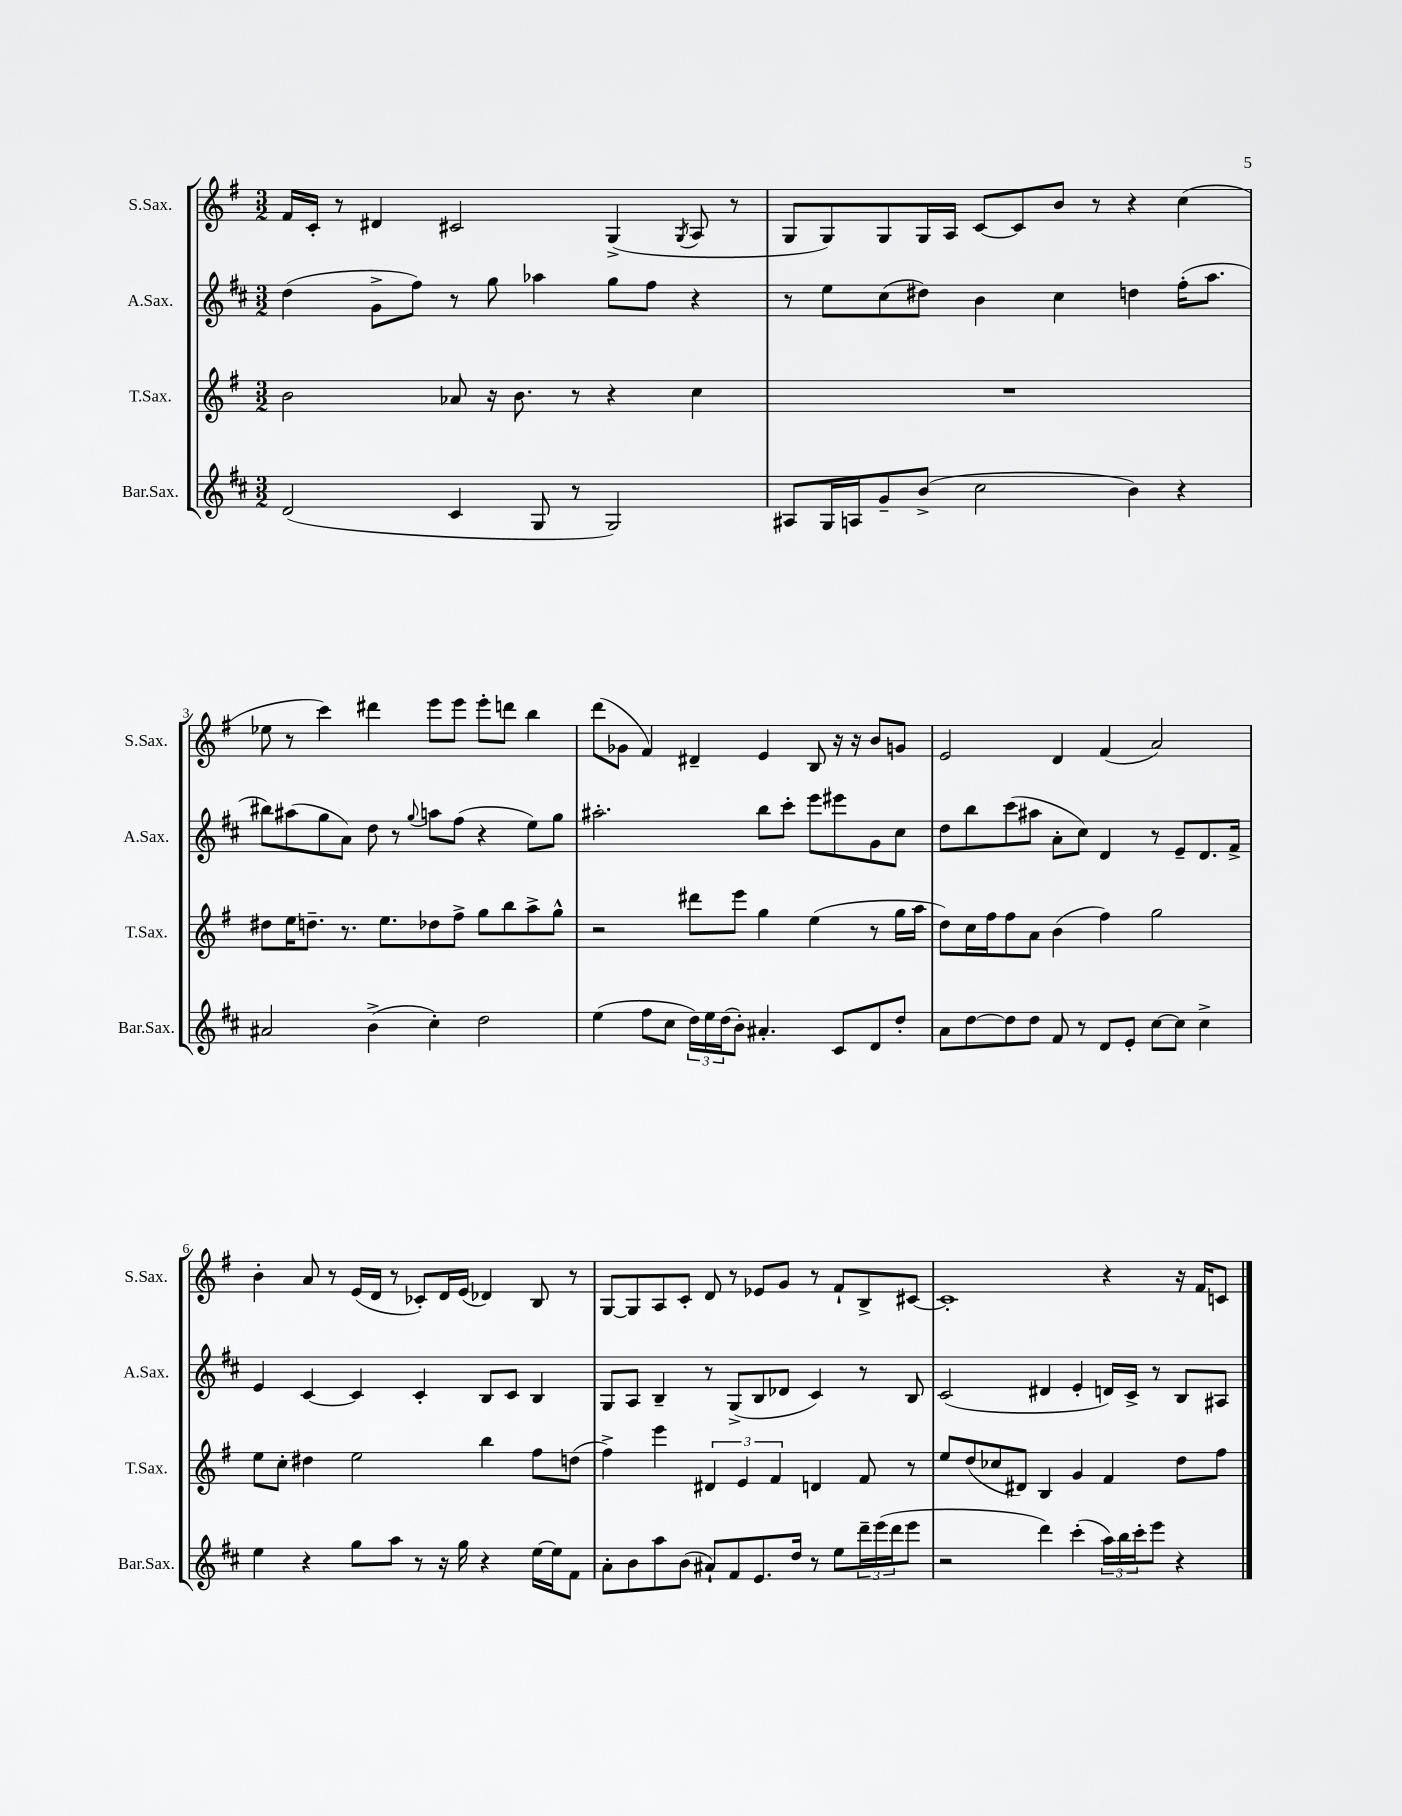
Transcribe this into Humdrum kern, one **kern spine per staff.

**kern	**kern	**kern	**kern
*staff4	*staff3	*staff2	*staff1
*clefG2	*clefG2	*clefG2	*clefG2
*k[f#c#]	*k[f#]	*k[f#c#]	*k[f#]
*M3/2	*M3/2	*M3/2	*M3/2
(2d/	2b\	(4dd\	16f#/LL
.	.	.	16c'/JJ
.	.	.	8r
.	.	8g^\L	4d#/
.	.	8ff#\J)	.
4c#/	8a-/	8r	2c#/
.	16r	8gg\	.
.	8.b\	.	.
8G/	.	4aa-\	.
8r	8r	.	.
2G/)	4r	8gg\L	(4G^/
.	.	8ff#\J	.
.	.	.	8qG/
.	4cc\	4r	8A/
.	.	.	8r
=	=	=	=
8A#/L	1.r	8r	8G/L
16G/L	.	8ee\L	8G/)
16A/J	.	.	.
8g~/	.	(8cc#\	8G/
(8b^/J	.	8dd#\J)	16G/L
.	.	.	16A/JJ
2cc#\	.	4b\	[8c/L
.	.	.	8c/]
.	.	4cc#\	8b/J
.	.	.	8r
4b\)	.	4dd\	4r
4r	.	(16ff#'\LK	(4cc\
.	.	8.aa\J	.
=	=	=	=
2a#/	8dd#\L	8bb#\L)	8ee-\
.	16ee\K	(8aa#\	8r
.	8.dd~\J	.	.
.	.	8gg\	4ccc\)
.	8.r	8a\J)	.
(4b^\	.	8dd\	4ddd#\
.	8.ee\L	.	.
.	.	8r	.
.	.	8qqgg/	.
4cc#'\)	8dd-\	8aa\L	8eee\L
.	8ff#^\J	(8ff#\J	8eee\J
2dd\	8gg\L	4r	8eee'\L
.	8bb\	.	8ddd\J
.	8aa^\	8ee\L)	4bb\
.	8gg^^\J	8gg\J	.
=	=	=	=
(4ee\	2r	2.aa#'\	(8ddd\L
.	.	.	8g-\J
8ff#\L	.	.	4f#/)
8cc#\J	.	.	.
24dd\LL)	8ddd#\L	.	4d#~/
24ee\	.	.	.
(24dd\J	.	.	.
8b'\J)	8eee\J	.	.
4.a#'/	4gg\	8bb\L	4e/
.	.	8ccc#'\J	.
.	(4ee\	8eee\L	8B/
8c#/L	.	8eee#\	16r
.	.	.	16r
8d/	8r	8g\	8b/L
8dd'/J	16gg\LL	8cc#\J	8g/J
.	16aa\JJ	.	.
=	=	=	=
8a\L	8dd\L)	8dd\L	2e/
[8dd\	16cc\L	8bb\	.
.	16ff#\J	.	.
8dd\]	8ff#\	(8ccc#\	.
8dd\J	8a\J	8aa#\J	.
8f#/	(4b\	8a'\L	4d/
8r	.	8cc#\J)	.
8d/L	4ff#\)	4d/	(4f#/
8e'/J	.	.	.
[8cc#\L	2gg\	8r	2a/)
8cc#\]J	.	8e~/L	.
4cc#^\	.	8.d/	.
.	.	16f#^/Jk	.
=	=	=	=
4ee\	8ee\L	4e/	4b'\
.	8cc'\J	.	.
4r	4dd#\	[4c#/	8a/
.	.	.	8r
8gg\L	2ee\	4c#/]	(16e/LL
.	.	.	16d/JJ
8aa\J	.	.	8r
8r	.	4c#'/	8c-'/L)
16r	.	.	16d/L
16gg\	.	.	(16e/JJ
4r	4bb\	8B/L	4d-/)
.	.	8c#/J	.
[16ee\LL	8ff#\L	4B/	8B/
16ee\]J	.	.	.
8f#\J	(8dd\J	.	8r
=	=	=	=
8a'\L	4ff#^\)	8G/L	[8G/L
8b\	.	8A/J	8G/]
8aa\	4eee\	4B~/	8A/
(8b\J	.	.	8c'/J
8a#`/L)	6d#/	8r	8d/
8f#/	.	(8G^/L	8r
.	6e/	.	.
8.e/	.	8B/	8e-/L
.	6f#/	.	.
.	.	8d-/J	8g/J
16dd/Jk	.	.	.
8r	4d/	4c#/)	8r
8ee\L	.	.	8f#`/L
24ddd~\L	8f#/	8r	8B^/
(24eee\	.	.	.
24ddd\J	.	.	.
8eee\J	8r	8B/	[8c#/J
=	=	=	=
2r	8ee/L	(2c#/	1c#']
.	(8dd/	.	.
.	8cc-/	.	.
.	8d#/J)	.	.
4ddd\)	4B/	4d#/	.
(4ccc#'\	4g/	4e'/	.
24aa\LL)	4f#/	16d/LL)	4r
24bb\	.	.	.
.	.	16c#^/JJ	.
24ccc#'\J	.	.	.
8eee\J	.	8r	.
4r	8dd\L	8B/L	16r
.	.	.	16f#/LK
.	8ff#\J	8A#/J	8c/J
==	==	==	==
*-	*-	*-	*-
